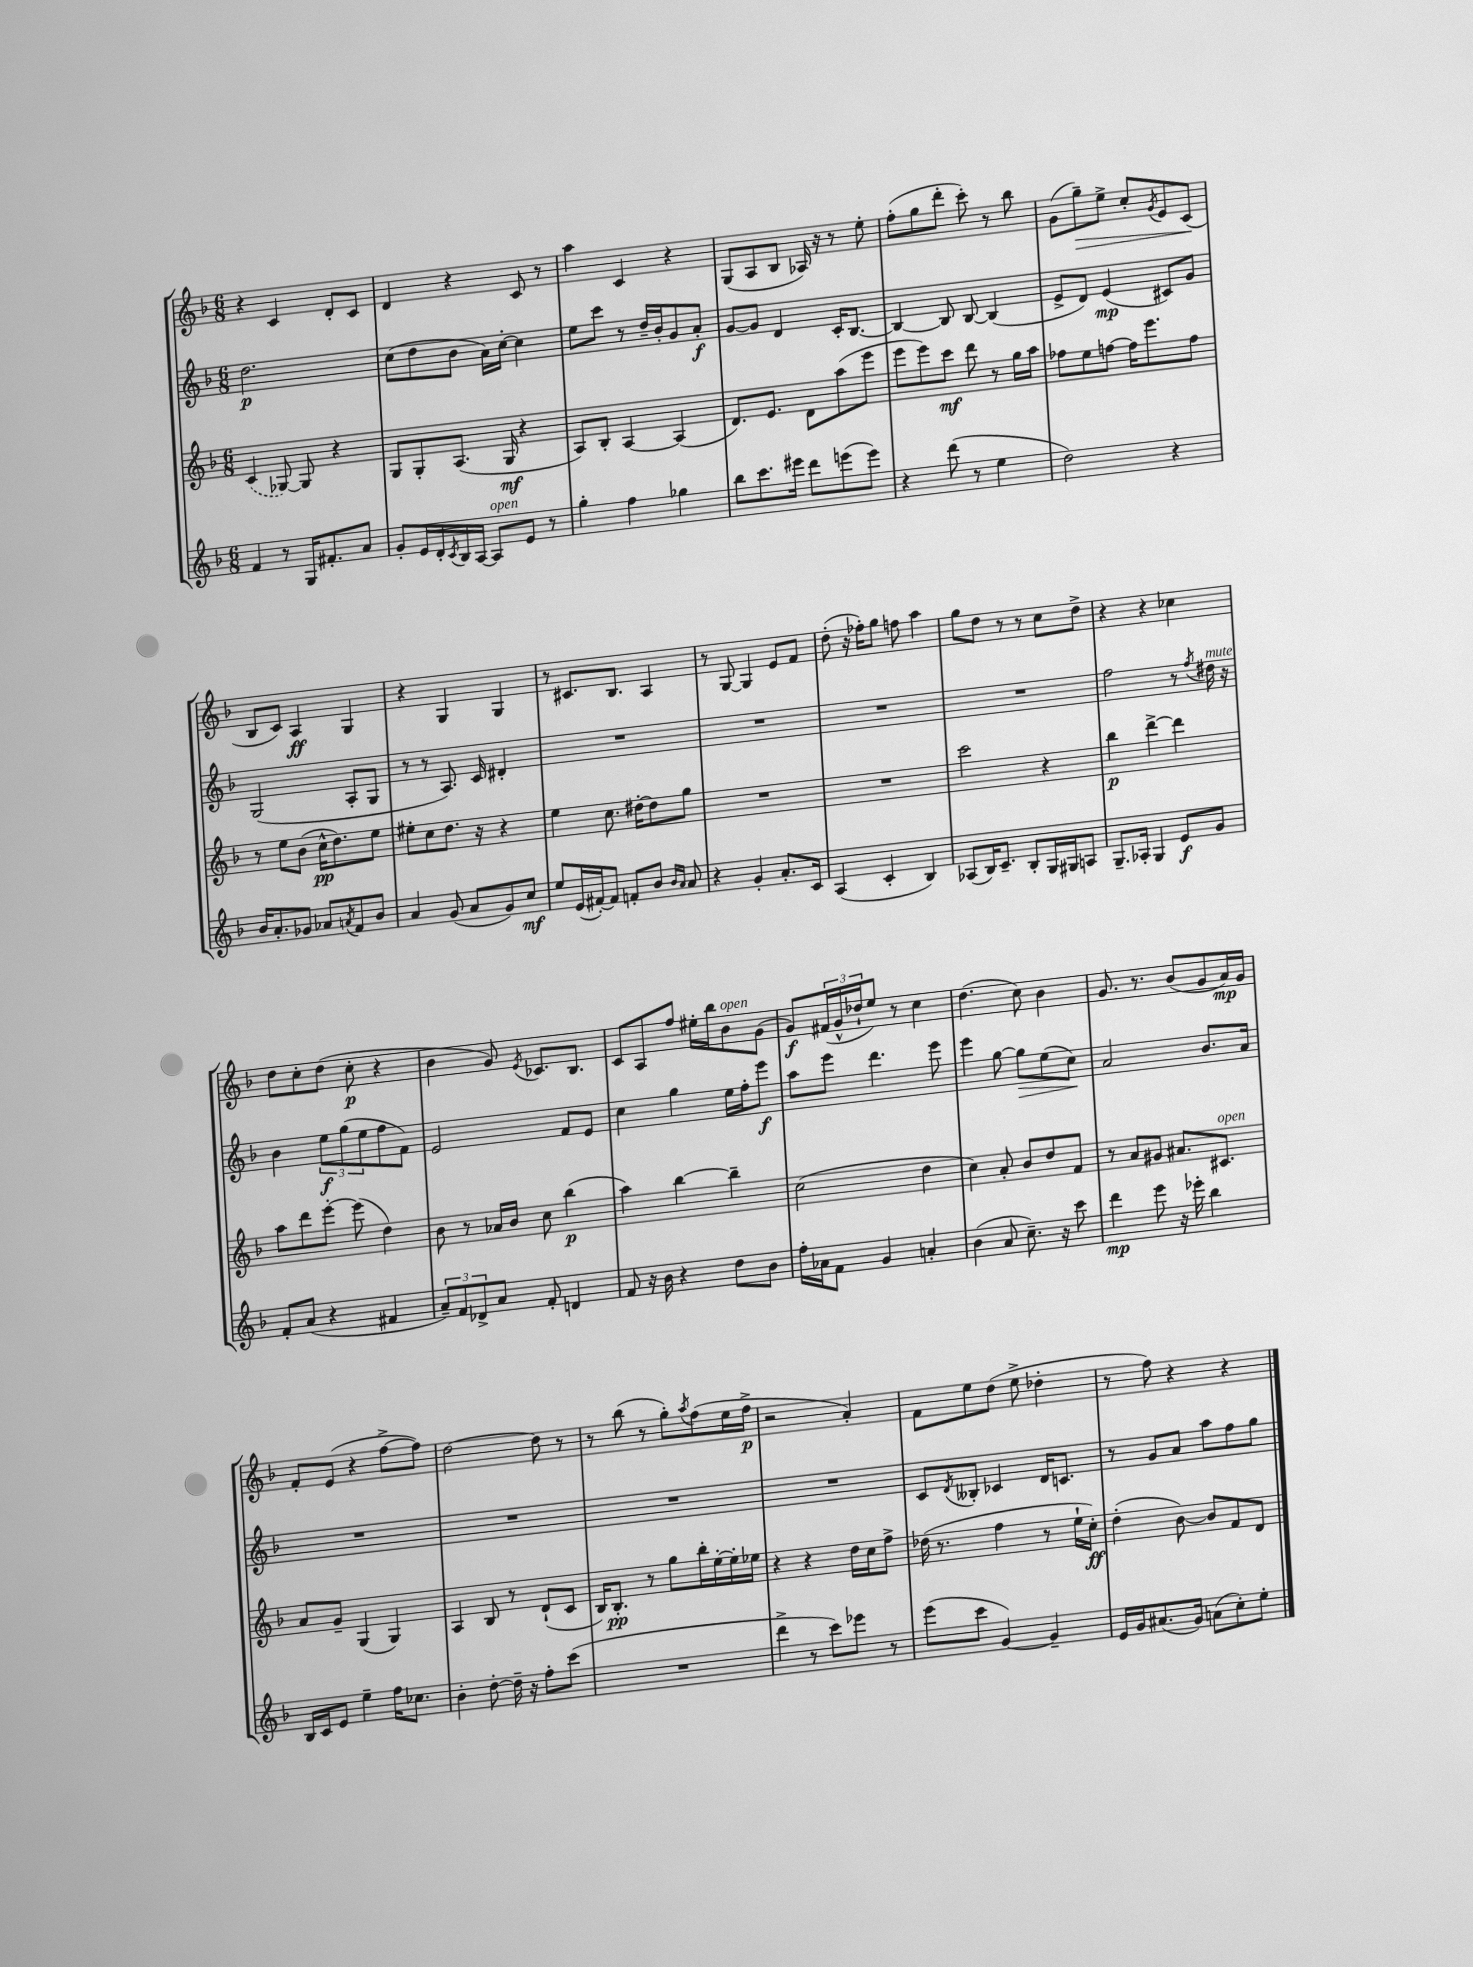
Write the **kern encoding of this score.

**kern	**dynam	**kern	**dynam	**kern	**dynam	**kern	**dynam
*part4	*part4	*part3	*part3	*part2	*part2	*part1	*part1
*staff4	*staff4	*staff3	*staff3	*staff2	*staff2	*staff1	*staff1
*clefG2	*	*clefG2	*	*clefG2	*	*clefG2	*
*k[b-]	*	*k[b-]	*	*k[b-]	*	*k[b-]	*
*M6/8	*	*M6/8	*	*M6/8	*	*M6/8	*
=17	=17	=17	=17	=17	=17	=17	=17
4f/	.	(4c/	.	2.dd\	p	4r	.
8r	.	[8G-X/)	.	.	.	4c/	.
16G/KL	.	8G-/]	.	.	.	.	.
8.f#X'/	.	.	.	.	.	.	.
.	.	4r	.	.	.	8d'/L	.
8a/J	.	.	.	.	.	8c/J	.
=18	=18	=18	=18	=18	=18	=18	=18
8g'/L	.	8G/L	.	(8cc\L	.	4d/	.
16e/L	.	8G'/	.	8dd\	.	.	.
16d'/	.	.	.	.	.	.	.
8qc/	.	.	.	.	.	.	.
16B-/	.	(8.A/J	.	8b-\J	.	4r	.
[16A/JJ	.	.	.	.	.	.	.
!LO:TX:a:i:t=open	!	!	!	!	!	!	!
8A/L]	.	.	.	16a\LL)	.	.	.
.	.	16G/	mf	[16cc'\JJ	.	.	.
8e/J	.	4r	.	4cc\]	.	8c/	.
8r	.	.	.	.	.	8r	.
=19	=19	=19	=19	=19	=19	=19	=19
4gg'\	.	8A/L)	.	8ee\L	.	4aa\	.
.	.	8B-'/J	.	8ccc\J	.	.	.
4ff\	.	[4A/	.	8r	.	4c/	.
.	.	.	.	16dd~/LL	.	.	.
.	.	.	.	16b-'/J	.	.	.
4gg-X\	.	(4A/]	.	8g/	.	4r	.
.	.	.	.	8a'/J	f	.	.
=20	=20	=20	=20	=20	=20	=20	=20
8bb-\L	.	8.d/L)	.	[8g/L	.	(8G/L	.
8.ccc\	.	.	.	8g/J]	.	8A/	.
.	.	8.e/J	.	.	.	.	.
.	.	.	.	4d/	.	8B-/J	.
16eee#X\Jk	.	.	.	.	.	.	.
8ddd\L	.	8d\L	.	.	.	16A-X/)	.
.	.	.	.	.	.	16r	.
(8eeen\	.	(8aa\	.	16c'/KL	.	8r	.
.	.	.	.	[8.B-/J	.	.	.
8eee\J)	.	8eee\J	.	.	.	8ee'\	.
=21	=21	=21	=21	=21	=21	=21	=21
4r	.	8eee\L	.	4B-/_	.	(8ff'\L	.
.	.	8eee\)	.	.	.	8gg\	.
(8ddd\	.	8ccc\J	mf	8B-/]	.	8ddd'\J	.
8r	.	8ddd\	.	[8B-/	.	8ccc'\)	.
4ee\	.	8r	.	(4B-/]	.	8r	.
.	.	16gg\LL	.	.	.	8bb-\	.
.	.	16aa\JJ	.	.	.	.	.
=22	=22	=22	=22	=22	=22	=22	=22
2dd\)	.	8ff-X\L	.	8e^/L	.	(8g\L	.
!	!	!	!	!	!	!	!LO:HP:b
.	.	8ee\	.	8d/J)	.	8gg~\)	>
.	.	[8ffn\J	.	(4e/	mp	8ee^\J	.
.	.	16ff\KL]	.	.	.	8cc'/L	.
.	.	8.eee\	.	.	.	.	.
.	.	.	.	.	.	8qg/	.
4r	.	.	.	8c#X/L)	.	8e/	.
.	.	8ff\J	.	8g/J	.	(8c/J	.
.	.	.	.	.	.	.	]
!!LO:LB:g=z
=23	=23	=23	=23	=23	=23	=23	=23
16b-/KL	.	8r	.	(2G/	.	8B-/L	.
8.a'/	.	.	.	.	.	.	.
.	.	8ee\L	.	.	.	8c/J)	.
8g-X/J	.	(8b-\J	.	.	.	4A/	ff
8a-X/L	.	16cc^^\KL	pp	.	.	.	.
.	.	8.dd\)	.	.	.	.	.
8qan/	.	.	.	.	.	.	.
8f/	.	.	.	8A'/L	.	4G/	.
8b-/J	.	8ee\J	.	8G/J	.	.	.
=24	=24	=24	=24	=24	=24	=24	=24
4a/	.	8ee#X'\L	.	8r	.	4r	.
.	.	8cc\	.	8r	.	.	.
(8g/	.	8.dd\J	.	8.A/)	.	4G/	.
8a/L	.	.	.	.	.	.	.
.	.	16r	.	16c/	.	.	.
8g/)	.	4r	.	4d#X'/	.	4G/	.
8cc/J	mf	.	.	.	.	.	.
=25	=25	=25	=25	=25	=25	=25	=25
8ee/L	.	4ee\	.	2.r	.	8r	.
(16e/L	.	.	.	.	.	8.c#X/L	.
[16f#X'/J)	.	.	.	.	.	.	.
8f#/J]	.	8.cc\	.	.	.	.	.
.	.	.	.	.	.	8.B-/J	.
8fn'/L	.	.	.	.	.	.	.
.	.	[16dd#X'\KL	.	.	.	.	.
8b-/J	.	8dd#\]	.	.	.	4A/	.
16qqb-/LL	.	.	.	.	.	.	.
16qqa/JJ	.	.	.	.	.	.	.
8a/	.	8gg\J	.	.	.	.	.
=26	=26	=26	=26	=26	=26	=26	=26
4r	.	2.r	.	2.r	.	8r	.
.	.	.	.	.	.	[8G/	.
4g'/	.	.	.	.	.	4G/]	.
8.a'/L	.	.	.	.	.	8e/L	.
.	.	.	.	.	.	8f/J	.
16c/Jk	.	.	.	.	.	.	.
=27	=27	=27	=27	=27	=27	=27	=27
(4A/	.	2.r	.	2.r	.	(8dd'\	.
.	.	.	.	.	.	16r	.
.	.	.	.	.	.	16ff-X'\KL)	.
4c'/	.	.	.	.	.	8gg\J	.
.	.	.	.	.	.	8ffn\	.
4B-/)	.	.	.	.	.	4aa\	.
=28	=28	=28	=28	=28	=28	=28	=28
(8A-X/L	.	2ccc\	.	2.r	.	8gg\L	.
16B-/K)	.	.	.	.	.	8dd\J	.
8.c~/J	.	.	.	.	.	.	.
.	.	.	.	.	.	8r	.
8B-'/L	.	.	.	.	.	8r	.
16G/L	.	4r	.	.	.	8cc\L	.
16G#X/J	.	.	.	.	.	.	.
8An/J	.	.	.	.	.	8dd^\J	.
=29	=29	=29	=29	=29	=29	=29	=29
8.G~/L	.	4bb-\	p	2ff\	.	4r	.
16A-X'/Jk	.	.	.	.	.	.	.
4G/	.	[4ddd^\	.	.	.	4r	.
8e/L	f	4ddd\]	.	8r	.	4cc-X\	.
.	.	.	.	8qff/	.	.	.
!	!	!	!	!LO:TX:a:i:t=mute	!	!	!
8g/J	.	.	.	16dd#X\	.	.	.
.	.	.	.	16r	.	.	.
!!LO:LB:g=z
=30	=30	=30	=30	=30	=30	=30	=30
8f'/L	.	8aa\L	.	4b-\	.	8dd\L	.
(8a/J	.	8ddd\	.	.	.	8cc'\	.
4r	.	[8eee'\J	.	12ee\L	f	(8dd\J	.
.	.	.	.	(12gg\	.	.	.
.	.	(8eee\]	.	.	.	8cc'\	p
.	.	.	.	12ee\	.	.	.
4f#X/	.	4dd\)	.	8ff\	.	4r	.
.	.	.	.	8f\J)	.	.	.
=31	=31	=31	=31	=31	=31	=31	=31
12a~/L)	.	8b-\	.	2e/	.	4b-\	.
12f/	.	.	.	.	.	.	.
.	.	8r	.	.	.	.	.
12d-X^/	.	.	.	.	.	.	.
8a/J	.	16a-X/LL	.	.	.	8g/)	.
.	.	16b-/JJ	.	.	.	.	.
.	.	.	.	.	.	8qe/	.
8f'/	.	8cc\	.	.	.	8.c-X/L	.
4dn/	.	(4bb-\	p	8f/L	.	.	.
.	.	.	.	.	.	8.B-/J	.
.	.	.	.	8e/J	.	.	.
=32	=32	=32	=32	=32	=32	=32	=32
8f/	.	4aa\)	.	4cc\	.	8c/L	.
16r	.	.	.	.	.	8A/	.
16b-\	.	.	.	.	.	.	.
4r	.	[4bb-\	.	4gg\	.	8ff/J	.
.	.	.	.	.	.	16ee#X'\LL	.
.	.	.	.	.	.	16bb-\J	.
!	!	!	!	!	!	!LO:TX:a:i:t=open	!
8dd\L	.	4bb-~\]	.	16ee\LL	.	8b-\	.
.	.	.	.	16ff'\J	.	.	.
8b-\J	.	.	.	8eee\J	f	(8g\J	.
=33	=33	=33	=33	=33	=33	=33	=33
16ff'\LL	.	(2cc\	.	8aa\L	.	8g/L)	f
16a-X\J	.	.	.	.	.	.	.
8f\J	.	.	.	8eee\J	.	(24f#X/L	.
.	.	.	.	.	.	24g^^/	.
.	.	.	.	.	.	24dd-X`/J	.
4g/	.	.	.	4.ddd\	.	8ee/J)	.
.	.	.	.	.	.	8r	.
4an'/	.	4dd\	.	.	.	4cc\	.
.	.	.	.	8eee\	.	.	.
=34	=34	=34	=34	=34	=34	=34	=34
(4b-\	.	4cc\)	.	4eee\	.	(4.dd\	.
8a/	.	8a'/	.	[8gg\	.	.	.
!	!	!	!	!	!LO:HP:b	!	!
8.cc~\)	.	8b-/L	.	8gg\L]	>	8cc\)	.
.	.	8dd/	.	(8ee\	.	4b-\	.
16r	.	.	.	.	.	.	.
8ccc\	.	8f/J	.	8cc\J)	.	.	.
.	.	.	.	.	]	.	.
=35	=35	=35	=35	=35	=35	=35	=35
4ddd\	mp	8r	.	2a/	.	8.g/	.
.	.	8a/L	.	.	.	.	.
.	.	.	.	.	.	8.r	.
8eee\	.	8g#X/J	.	.	.	.	.
16r	.	8.a#X/L	.	.	.	(8b-/L	.
16eee-X'\	.	.	.	.	.	.	.
4bb-\	.	.	.	8.b-/L	.	8g/	.
!	!	!LO:TX:a:i:t=open	!	!	!	!	!
.	.	8.c#X/J	.	.	.	.	.
.	.	.	.	.	.	16a/L)	mp
.	.	.	.	16a/Jk	.	16g/JJ	.
!!LO:LB:g=z
=36	=36	=36	=36	=36	=36	=36	=36
16B-/LL	.	8a/L	.	2.r	.	8f'/L	.
16c/J	.	.	.	.	.	.	.
8e/J	.	8g~/J	.	.	.	(8e/J	.
4ee~\	.	(4G/	.	.	.	4r	.
16ff\KL	.	4G/)	.	.	.	[8ff^\L	.
8.cc-X\J	.	.	.	.	.	.	.
.	.	.	.	.	.	8ff\J])	.
=37	=37	=37	=37	=37	=37	=37	=37
4b-'\	.	4A/	.	2.r	.	[2dd\	.
[8dd'\	.	8B-/	.	.	.	.	.
16dd~\]	.	8r	.	.	.	.	.
16r	.	.	.	.	.	.	.
8ff'\L	.	(8d`/L	.	.	.	8dd\]	.
(8ccc\J	.	8c/J	.	.	.	8r	.
=38	=38	=38	=38	=38	=38	=38	=38
2.r	.	16B-/KL)	.	2.r	.	8r	.
.	.	8.B-'/J	pp	.	.	.	.
.	.	.	.	.	.	(8bb-\	.
.	.	8r	.	.	.	8r	.
.	.	8gg\L	.	.	.	8gg'\L)	.
.	.	.	.	.	.	8qaa/	.
.	.	16bb-'\L	.	.	.	(8ff\	.
.	.	[16ee'\	.	.	.	.	.
.	.	16ee'\]	.	.	.	16ee\L	.
.	.	16ee-X\JJ	.	.	.	16ff^\JJ	p
=39	=39	=39	=39	=39	=39	=39	=39
4ddd^\	.	4r	.	2.r	.	2r	.
8r	.	4r	.	.	.	.	.
8ccc\L)	.	.	.	.	.	.	.
8eee-X\J	.	16dd\LL	.	.	.	4a'/)	.
.	.	16cc\J	.	.	.	.	.
8r	.	8ff^\J	.	.	.	.	.
=40	=40	=40	=40	=40	=40	=40	=40
(8eee\L	.	(16dd-X\	.	8c/L	.	8f\L	.
.	.	8.r	.	.	.	.	.
.	.	.	.	8qd/	.	.	.
8ccc\J	.	.	.	8B--X'/J	.	8ee\	.
[4g/)	.	4ff\	.	4c-X/	.	(8dd\J	.
.	.	.	.	.	.	8ee^\	.
4g~/]	.	8r	.	16d/KL	.	4dd-X'\	.
.	.	.	.	8.cn/J	.	.	.
.	.	16ee`\LL	.	.	.	.	.
.	.	16cc'\JJ)	ff	.	.	.	.
=41	=41	=41	=41	=41	=41	=41	=41
16e/LL	.	(4dd'\	.	8r	.	8r	.
16g/J	.	.	.	.	.	.	.
(8.a#X/	.	.	.	8g/L	.	8ff\)	.
.	.	[8b-\)	.	8a/J	.	4r	.
16g/Jk)	.	.	.	.	.	.	.
(8an\L	.	8b-/L]	.	8aa\L	.	.	.
8cc'\)	.	8f/	.	8ff\	.	4r	.
8ee'\J	.	8d/J	.	8gg\J	.	.	.
==	==	==	==	==	==	==	==
*-	*-	*-	*-	*-	*-	*-	*-
